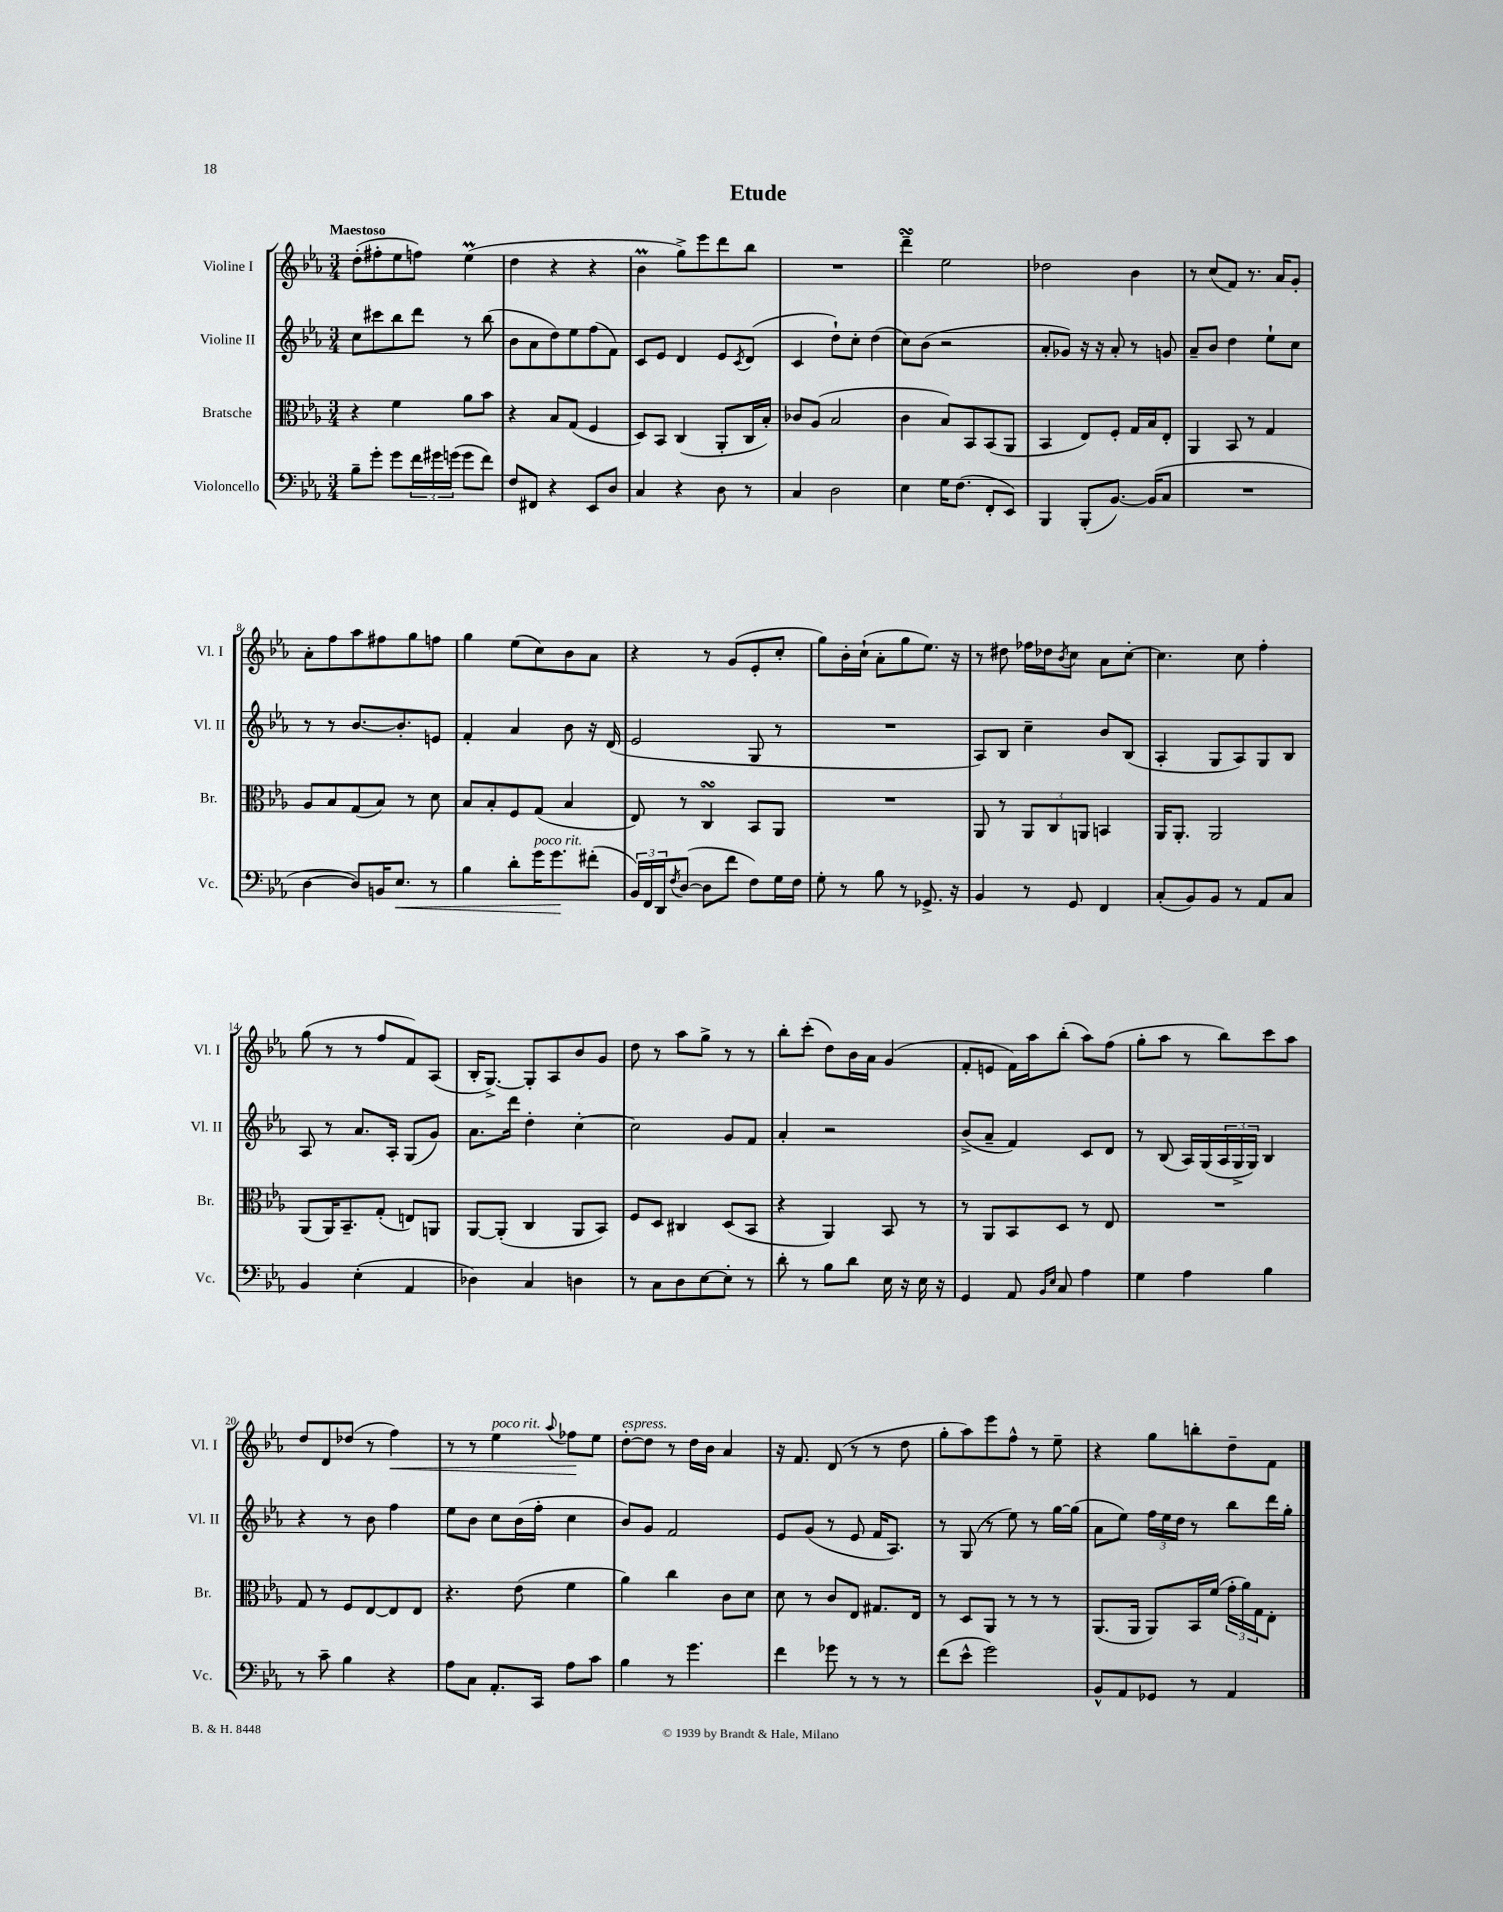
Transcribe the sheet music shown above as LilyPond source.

\header { title = "Etude" }
<<
\new StaffGroup <<
\new Staff = "s0" \with { instrumentName = "Violine I" shortInstrumentName = "Vl. I" } {
    \clef treble \key ees \major \numericTimeSignature \time 3/4 \tempo "Maestoso"
    d''8-.( fis''8-. ees''8 f''8) ees''4\prall( |
    d''4 r4 r4 |
    bes'4\prall g''8->) ees'''8 d'''8 bes''8 |
    R2. |
    d'''4--\turn ees''2 |
    des''2 bes'4 |
    r8 c''8( f'8) r8. aes'16 g'8-. |
    aes'8-. f''8 aes''8 fis''8 g''8 f''8 |
    g''4 ees''8( c''8) bes'8 aes'8 |
    r4 r8 g'8( ees'8-. c''8-. |
    g''8) bes'16-. c''16-!( aes'8-. g''8 ees''8.) r16 |
    r8 dis''8 fes''16 des''16 \acciaccatura { bes'8 } c''8 aes'8 c''8~-. |
    c''4. c''8 f''4-. |
    g''8( r8 r8 f''8 f'8) aes8( |
    bes16-. g8.~->) g8-. aes8 bes'8 g'8 |
    d''8 r8 aes''8 g''8-> r8 r8 |
    bes''8-. c'''8-.( d''8) bes'16 aes'16 g'4( |
    f'8-. e'8 f'16) aes''16 bes''8-.( aes''8) f''8( |
    g''8-. aes''8 r8 bes''8) c'''8 aes''8 |
    d''8 d'8 des''8( r8 f''4\<) |
    r8 r8 ees''4^\markup { \italic "poco rit." } \appoggiatura { aes''8 } fes''8\! ees''8 |
    d''8~-.^\markup { \italic "espress." } d''8 r8 d''16 bes'16 aes'4 |
    r16 f'8. d'8( r8 r8 d''8 |
    g''8-. aes''8) ees'''8 f''8-^ r8 ees''8-- |
    r4 g''8 b''8-. d''8-- f'8 \bar "|." |
}
\new Staff = "s1" \with { instrumentName = "Violine II" shortInstrumentName = "Vl. II" } {
    \clef treble \key ees \major \numericTimeSignature \time 3/4
    c''8 cis'''8 bes''8 d'''8 r8 bes''8( |
    bes'8 aes'8 d''8) ees''8 f''8( f'8) |
    c'8 ees'8 d'4 ees'8 \acciaccatura { c'8 } d'8( |
    c'4 d''8-!) c''8-. d''4( |
    c''8) bes'8( r2 |
    aes'8-. ges'8) r16 r16 aes'8-. r8 g'8 |
    aes'8-- bes'8 d''4 ees''8-! c''8 |
    r8 r8 bes'8.~ bes'8.-. e'8 |
    f'4-. aes'4 bes'8 r16 d'16( |
    ees'2 g8 r8 |
    R2. |
    aes8) bes8 c''4-- bes'8 bes8( |
    aes4-. g8 aes8) g8 bes8 |
    aes8 r8 aes'8. aes16-. g8( g'8) |
    aes'8. d'''16 d''4-. c''4~-. |
    c''2 g'8 f'8 |
    aes'4-. r2 |
    bes'8->( aes'8-- f'4) c'8 d'8 |
    r8 bes8( aes16) g16( \tuplet 3/2 { aes16 g16-> g16) } bes4 |
    r4 r8 bes'8 f''4 |
    ees''8 bes'8 c''8 bes'16( f''16-. c''4 |
    bes'8) g'8 f'2 |
    ees'8 g'8( r8 ees'8 f'16 aes8.) |
    r8 g8( r8 ees''8) r8 g''16~ g''16( |
    aes'8 ees''8) \tuplet 3/2 { f''16 ees''16 d''16 } r8 bes''8 d'''16 g''16-. \bar "|." |
}
\new Staff = "s2" \with { instrumentName = "Bratsche" shortInstrumentName = "Br." } {
    \clef alto \key ees \major \numericTimeSignature \time 3/4
    r4 f'4 aes'8 bes'8 |
    r4 bes8 g8( f4 |
    d8) bes,8 c4( aes,8-. c16 bes16-.) |
    ces'8 aes8( bes2 |
    c'4 bes8) bes,8 bes,8( aes,8 |
    bes,4 ees8) f8-. g16 bes16 ees8-. |
    aes,4 bes,8 r8 g4 |
    aes8 bes8 g8( bes8) r8 d'8 |
    bes8 bes8-. f8 g8( bes4 |
    ees8) r8 c4\turn bes,8 aes,8 |
    R2. |
    aes,8 r8 \tuplet 3/2 { aes,8 c8 a,8 } b,4 |
    aes,16 aes,8.-. aes,2 |
    aes,8( aes,16) bes,8.-- g8-.( e8) a,8 |
    aes,8~ aes,8-.( c4 aes,8 bes,8) |
    f8 d8 cis4 d8( bes,8 |
    r4 aes,4) bes,8 r8 |
    r8 aes,8 bes,8 d8 r8 ees8 |
    R2. |
    g8 r8 f8 ees8~ ees8 ees8 |
    r4. ees'8( f'4 |
    aes'4) c''4 c'8 d'8 |
    d'8 r8 c'8 ees8 gis8. ees16 |
    r8 d8 aes,8 r8 r8 r8 |
    aes,8.( aes,16 aes,8) bes,16 f'16( \tuplet 3/2 { g'16-. aes'16) g16 } ees8-. \bar "|." |
}
\new Staff = "s3" \with { instrumentName = "Violoncello" shortInstrumentName = "Vc." } {
    \clef bass \key ees \major \numericTimeSignature \time 3/4
    bes8-- g'8-. g'8 \tuplet 3/2 { f'16 gis'16 g'16( } g'8 f'8) |
    f8 fis,8 r4 ees,8 d8 |
    c4 r4 d8 r8 |
    c4 d2 |
    ees4 g16 f8.( f,8-. ees,8) |
    bes,,4 bes,,8-.( bes,8.~) bes,16( c8 |
    R2. |
    d4~ d8) b,16 ees8.\< r8 |
    bes4 d'8-. g'16^\markup { \italic "poco rit." } g'8.\! fis'8-.( |
    \tuplet 3/2 { bes,16) f,16 d,16 } \acciaccatura { f8 } d8~( d8 f'8 f8) g16 f16 |
    g8-. r8 bes8 r8 ges,8.-> r16 |
    bes,4 r8 g,8 f,4 |
    c8-.( bes,8) bes,8 r8 aes,8 c8 |
    bes,4 ees4-.( aes,4 |
    des4) c4 d4 |
    r8 c8 d8 ees8~ ees8-. r8 |
    d'8-. r8 bes8 d'8 ees16 r16 ees16 r16 |
    g,4 aes,8 \grace { bes,16 ees16 } c8 aes4 |
    g4 aes4 bes4 |
    r8 c'8-- bes4 r4 |
    aes8 c8 aes,8.-. c,16 aes8 c'8 |
    bes4 r8 g'4. |
    f'4 ges'8 r8 r8 r8 |
    f'8( ees'8-^ g'2) |
    bes,8-^ aes,8 ges,8 r8 aes,4 \bar "|." |
}
>>
>>
